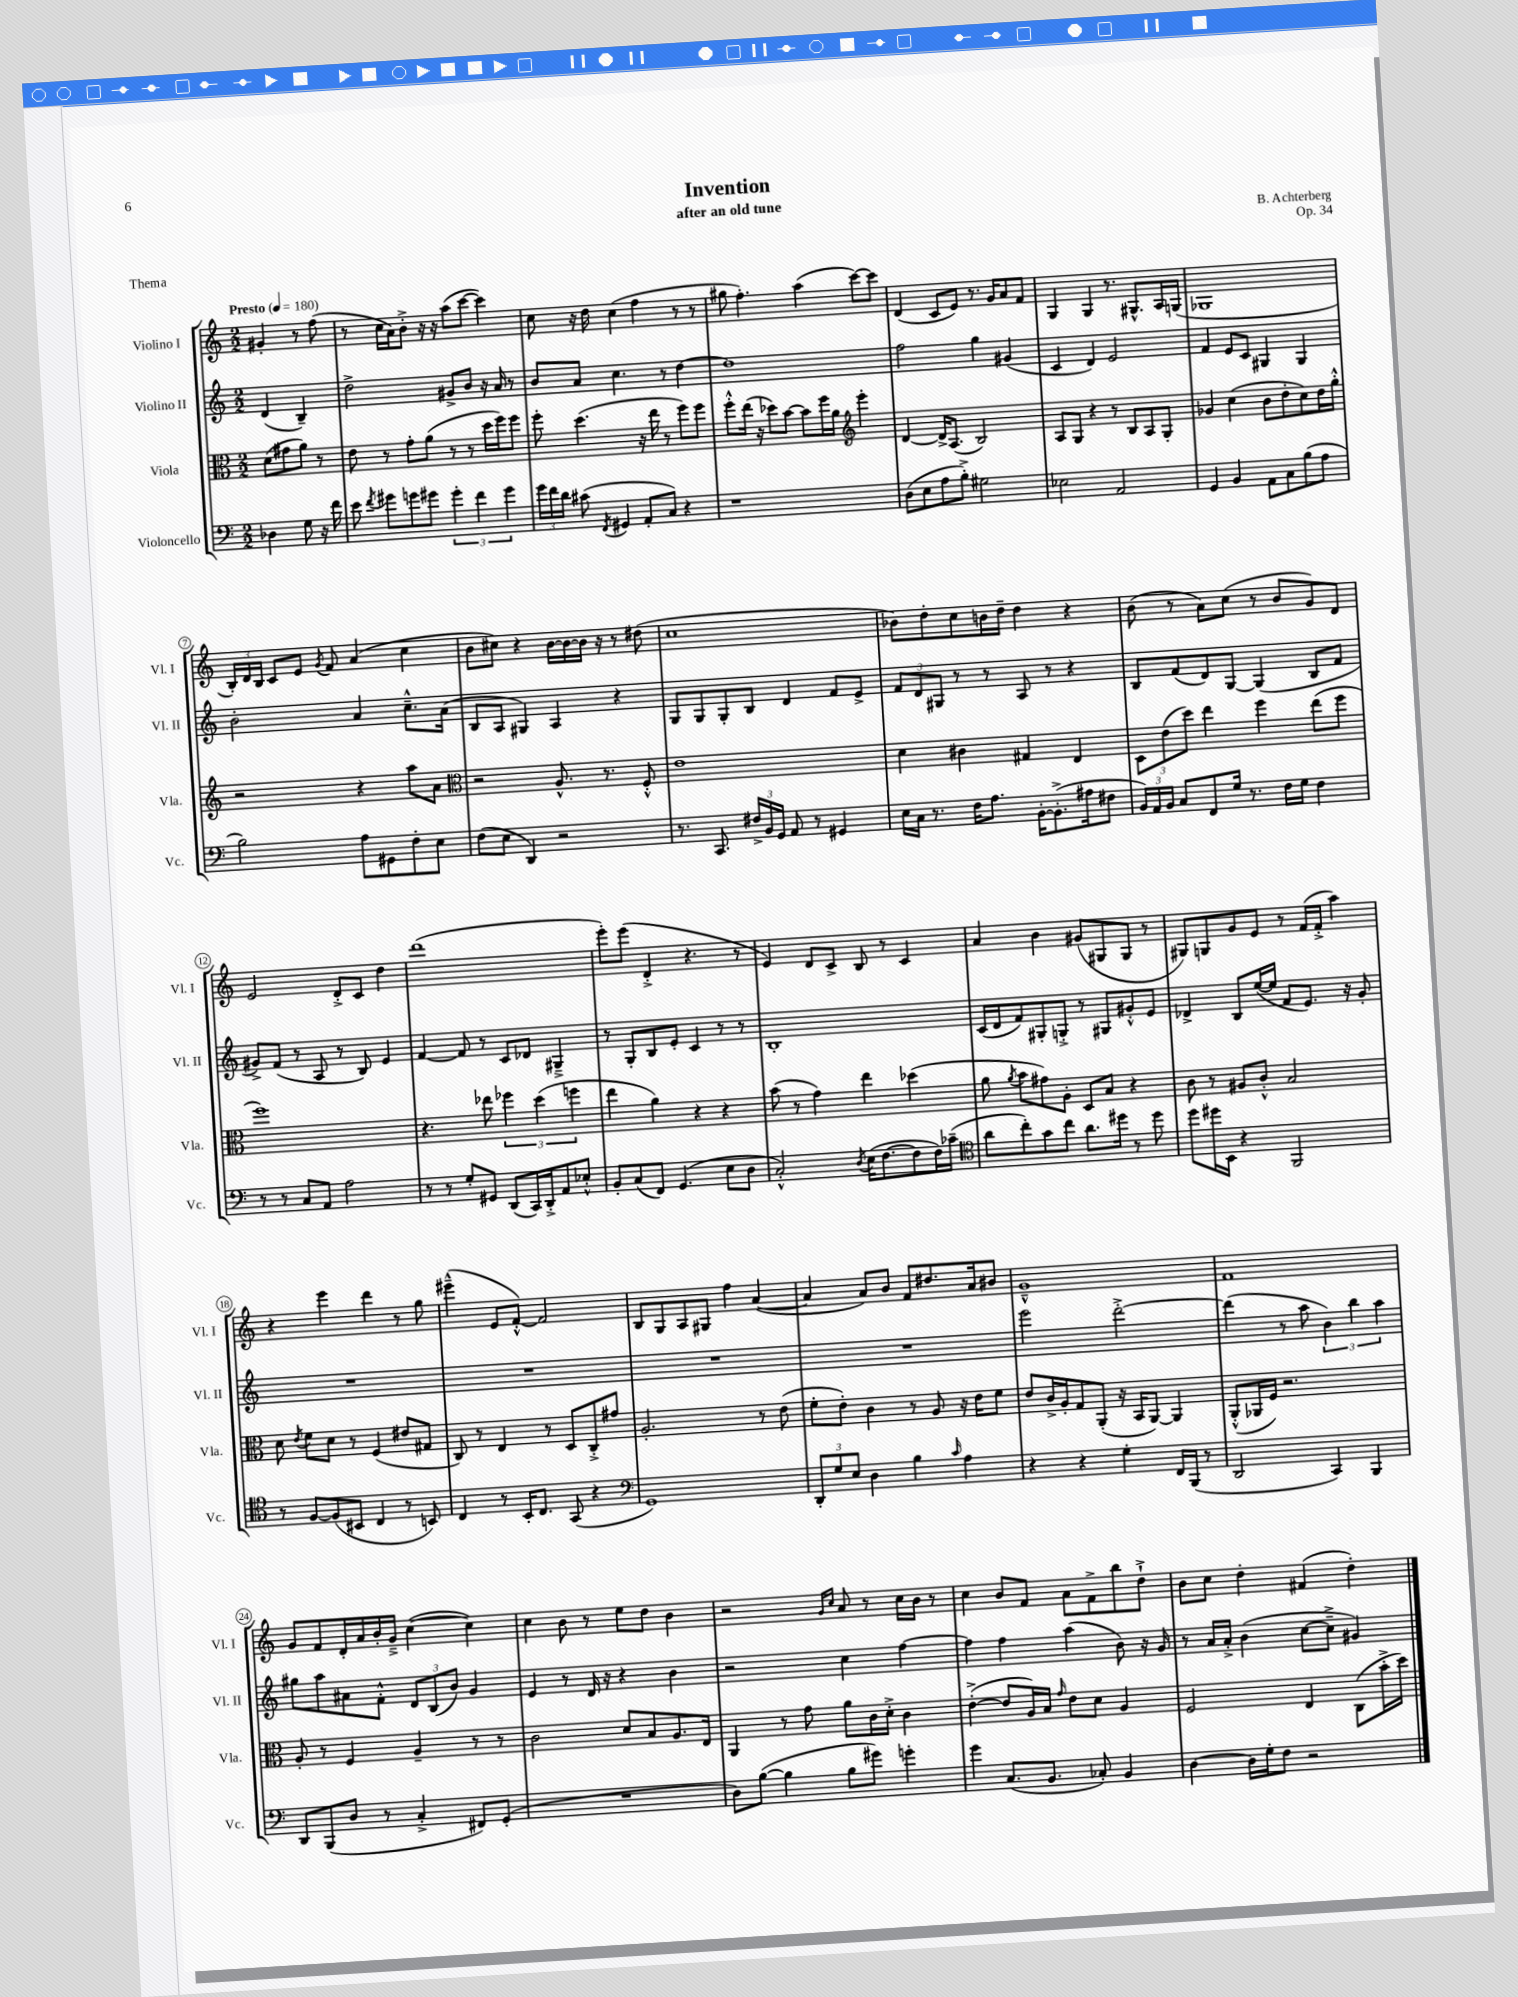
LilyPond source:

\header { title = "Invention" composer = "B. Achterberg" subtitle = "after an old tune" opus = "Op. 34" piece = "Thema" }
<<
\new StaffGroup <<
\new Staff = "s0" \with { instrumentName = "Violino I" shortInstrumentName = "Vl. I" } {
    \clef treble \key c \major \numericTimeSignature \time 2/2 \partial 2 \tempo "Presto" 4 = 180
    \autoBeamOff gis'4-. r8 f''8( |
    r8 c''16[ a'16) b'8]-.-> r16 r16 a''8[( c'''8]~ c'''4) |
    c''8 r16 d''16 c''4( f''4 r8 r8 |
    gis''8 f''4.-.) a''4( c'''8[~) c'''8] |
    d'4( c'8[ e'8]) r8. g'16[ a'8 f'8] |
    g4 g4 r8. gis8.[-^ a16 g16]( |
    ges1 |
    \tuplet 3/2 { b16[-.) d'16 b16] } c'8[ e'8] \acciaccatura { g'8 } f'8 a'4( c''4 |
    b'8[ cis''8]) r4 b'16[~ b'16~ b'16] r16 r8 dis''8( |
    c''1 |
    bes'8[) d''8-. c''8 b'16 d''16]-- d''4 r4 |
    b'8( r8 a'8[) c''8]( r8 b'8[ g'8) d'8] |
    e'2 d'8[-.-> c'8] d''4 |
    d'''1( |
    e'''8[-.) e'''8]( d'4-.-> r4. r8 |
    e'4) d'8[ c'8]-> b8 r8 c'4 |
    a'4 b'4 gis'8[( gis8 gis8] r8 |
    gis8[) g8 g'8 e'8] r8 f'16[( f'16]-.-> a''4) |
    r4 e'''4 d'''4 r8 g''8 |
    eis'''4---^( e'8[ f'8]~-.-^) f'2 |
    b8[ g8 a8 gis8] f''4 a'4~( |
    a'4 a'8[) b'8] f'8[ dis''8. a'16 bis'8] |
    g'1---^ |
    f'1 |
    g'8[ f'8 d'16-. a'16 b'16-. g'16]---> c''4~( c''4) |
    c''4 b'8 r8 e''8[ d''8] b'4 |
    r2 \grace { g'16[ c''16] } a'8 r8 c''16[ b'16] r8 |
    c''4 b'8[ f'8] a'8[ f'8-> b''8 d''8]-!-> |
    b'8[ c''8] d''4-. fis'4( d''4-.) \bar "|." |
}
\new Staff = "s1" \with { instrumentName = "Violino II" shortInstrumentName = "Vl. II" } {
    \clef treble \key c \major \numericTimeSignature \time 2/2 \partial 2
    \autoBeamOff d'4( b4--) |
    d''2-> gis'8[-> b'8] r16 a'16 r8 |
    b'8[ a'8] c''4. r8 d''4~ |
    d''1 |
    f''2 g''4 gis'4( |
    c'4 d'4) e'2 |
    f'4 e'8[ c'8] gis4 gis4 |
    b'2-. a'4 c''8.[---^ a'16]( |
    b8[ a8] gis4) a4 r4 |
    g8[ g8 g8-. b8] d'4 f'8[ e'8]-> |
    \tuplet 3/2 { f'8[ d'8 gis8] } r8 r8 a8 r8 r4 |
    b8[ f'8( d'8) g8]~ g4( b8[ f'8] |
    gis'8[->) f'8]( r8 a8 r8 b8) e'4 |
    f'4~ f'8 r8 c'8[ des'8] gis4---> |
    r8 g8[-. b8 e'8]-. c'4 r8 r8 |
    b1-. |
    c'16[( d'16 f'8) gis8-. g8]-.-> r8 gis8[ gis'8-.-^ e'8] |
    des'4-> b8[ e''16~( e''16] f'8[ e'8.]) r16 g'8-. |
    R1 |
    R1 |
    R1 |
    R1 |
    e'''2 d'''2~-.-> |
    d'''4( r8 a''8 \tuplet 3/2 { b'4) b''4 a''4 } |
    gis''8[ a''8 ais'8 f'8]-.-^ \tuplet 3/2 { d'8[ b8( b'8]) } g'4 |
    e'4 r8 d'16 r16 r4 b'4 |
    r2 c''4 f''4~ |
    f''4 f''4 a''4( b'8) r16 g'16 |
    r8 a'16[ a'16]-.-> b'4( c''8[~ c''8]---> gis'4) \bar "|." |
}
\new Staff = "s2" \with { instrumentName = "Viola" shortInstrumentName = "Vla." } {
    \clef alto \key c \major \numericTimeSignature \time 2/2 \partial 2
    \autoBeamOff d'8[( gis'8 a'8]) r8 |
    e'8 r8 g'8[-. a'8]( r8 r8 d''16[ f''16) f''8] |
    f''8-. d''4.( r16 e''16 r8 f''8[) f''8] |
    f''8[-.-^ e''16]( r16 des''8[) b'8]~ b'8[ f''16 a'16] \clef treble e'''4-. |
    d'4~ d'16[-> a8.]( b2) |
    a8[ g8] r4 r8 b8[ a8 g8]-. |
    ges'4 c''4( b'8[ d''8-. c''8) d''16 g''16]-.-^ |
    r2 r4 a''8[ a'8] |
    \clef alto r2 a8.-^ r8. f8-.-^ |
    e'1 |
    d'4 cis'4 gis4 e4 |
    \tuplet 3/2 { d8[ e'8( d''8]) } e''4 f''4 e''8[( f''8] |
    f''1) |
    r4. ees''8 \tuplet 3/2 { fes''4 d''4( f''4 } |
    e''4 a'4) r4 r4 |
    b'8( r8 g'4) e''4 des''4( |
    a'8 \acciaccatura { a'8 } b'8[ gis'8) a8]-. d8[ b8] r4 |
    c'8 r8 ais8[ c'8]-.-^ b2 |
    d'8 \acciaccatura { e'8 } f'8[ d'8] r8 f4( eis'8[ gis8] |
    c8) r8 e4 r8 d8[ c8-.-> gis'8] |
    a2.-. r8 e'8( |
    f'8[-. e'8]-.) c'4 r8 a8 r16 e'16[ f'8] |
    e'8[ c'16-> a16-. g8 a,8]-.( r16 b,16[ a,8]~) a,4 |
    a,8[-.-^( aes,16 f16]) r2. |
    a8-. r8 f4 a4-- r8 r8 |
    c'2 d'8[ b8 a8. e16] |
    a,4 r8 g'8 a'8[ c'16 d'16]-.-> c'4 |
    e'4~-.->( e'8[ a16) b16] \grace { g'16 } e'8[ d'8] a4 |
    f2 e4 c8[( b'16-.-> d''16]) \bar "|." |
}
\new Staff = "s3" \with { instrumentName = "Violoncello" shortInstrumentName = "Vc." } {
    \clef bass \key c \major \numericTimeSignature \time 2/2 \partial 2
    \autoBeamOff des4 g8 r16 f'16 |
    e'8 \acciaccatura { f'8 } gis'8[ g'8 gis'8] \tuplet 3/2 { gis'4-. f'4 gis'4 } |
    \tuplet 3/2 { g'16[ f'16 d'16] } cis'8( \acciaccatura { f,8 } gis,4 a,8[-. c8]) r4 |
    r1 |
    d8[( e8 a8 b8]-.->) gis2 |
    ees2 a,2 |
    g,4 b,4 a,8[ c8 b8( a8] |
    b2) a8[ gis,8 f8-. e8] |
    f8[( e8] d,4) r2 |
    r8. c,8. \tuplet 3/2 { fis16[-> b,16 g,16] } a,8 r8 gis,4 |
    e16[ c16] r8. f16[ a8.] b,16[~-. b,8.-.->( ais16 fis8] |
    \tuplet 3/2 { b,16[) a,16 b,16] } c8[ f,8 g16] r8. f16[ g16] f4 |
    r8 r8 c8[ a,8] a2 |
    r8 r8 g8[-. gis,8] d,8[( c,16) d,16-.-> a,8 ees8]-.-^ |
    b,8[-. c8( f,8]) g,4.( e8[ d8] |
    c2-.-^) \acciaccatura { d8 } e16[( f8.~ f8 f16) ces'16]--( |
    \clef tenor a'8[ c''8-.) g'8 c''8] a'8.[ dis''16] r8 dis''8 |
    d''8[ dis''16 b,16] r4 f,2 |
    r8 f8[~ f8( bis,8] c4 r8 b,8) |
    c4 r8 b,16[-. c8.] g,8( r4 |
    \clef bass g,1) |
    \tuplet 3/2 { d,8[-. g8 e8] } d4 b4 \grace { c'16 } a4 |
    r4 r4 g4-. f,16[ b,,16]( r8 |
    d,2 c,4) b,,4 |
    d,8[ b,,8( d8] r8 c4-.-> fis,8[) g,8]-.( |
    R1 |
    d8[) b8]~( b4 b8[ gis'8]) g'4-. |
    g'4 c8.[( b,8.] ces8-.) b,4 |
    d4~ d16[ g16-. f8] r2 \bar "|." |
}
>>
>>
